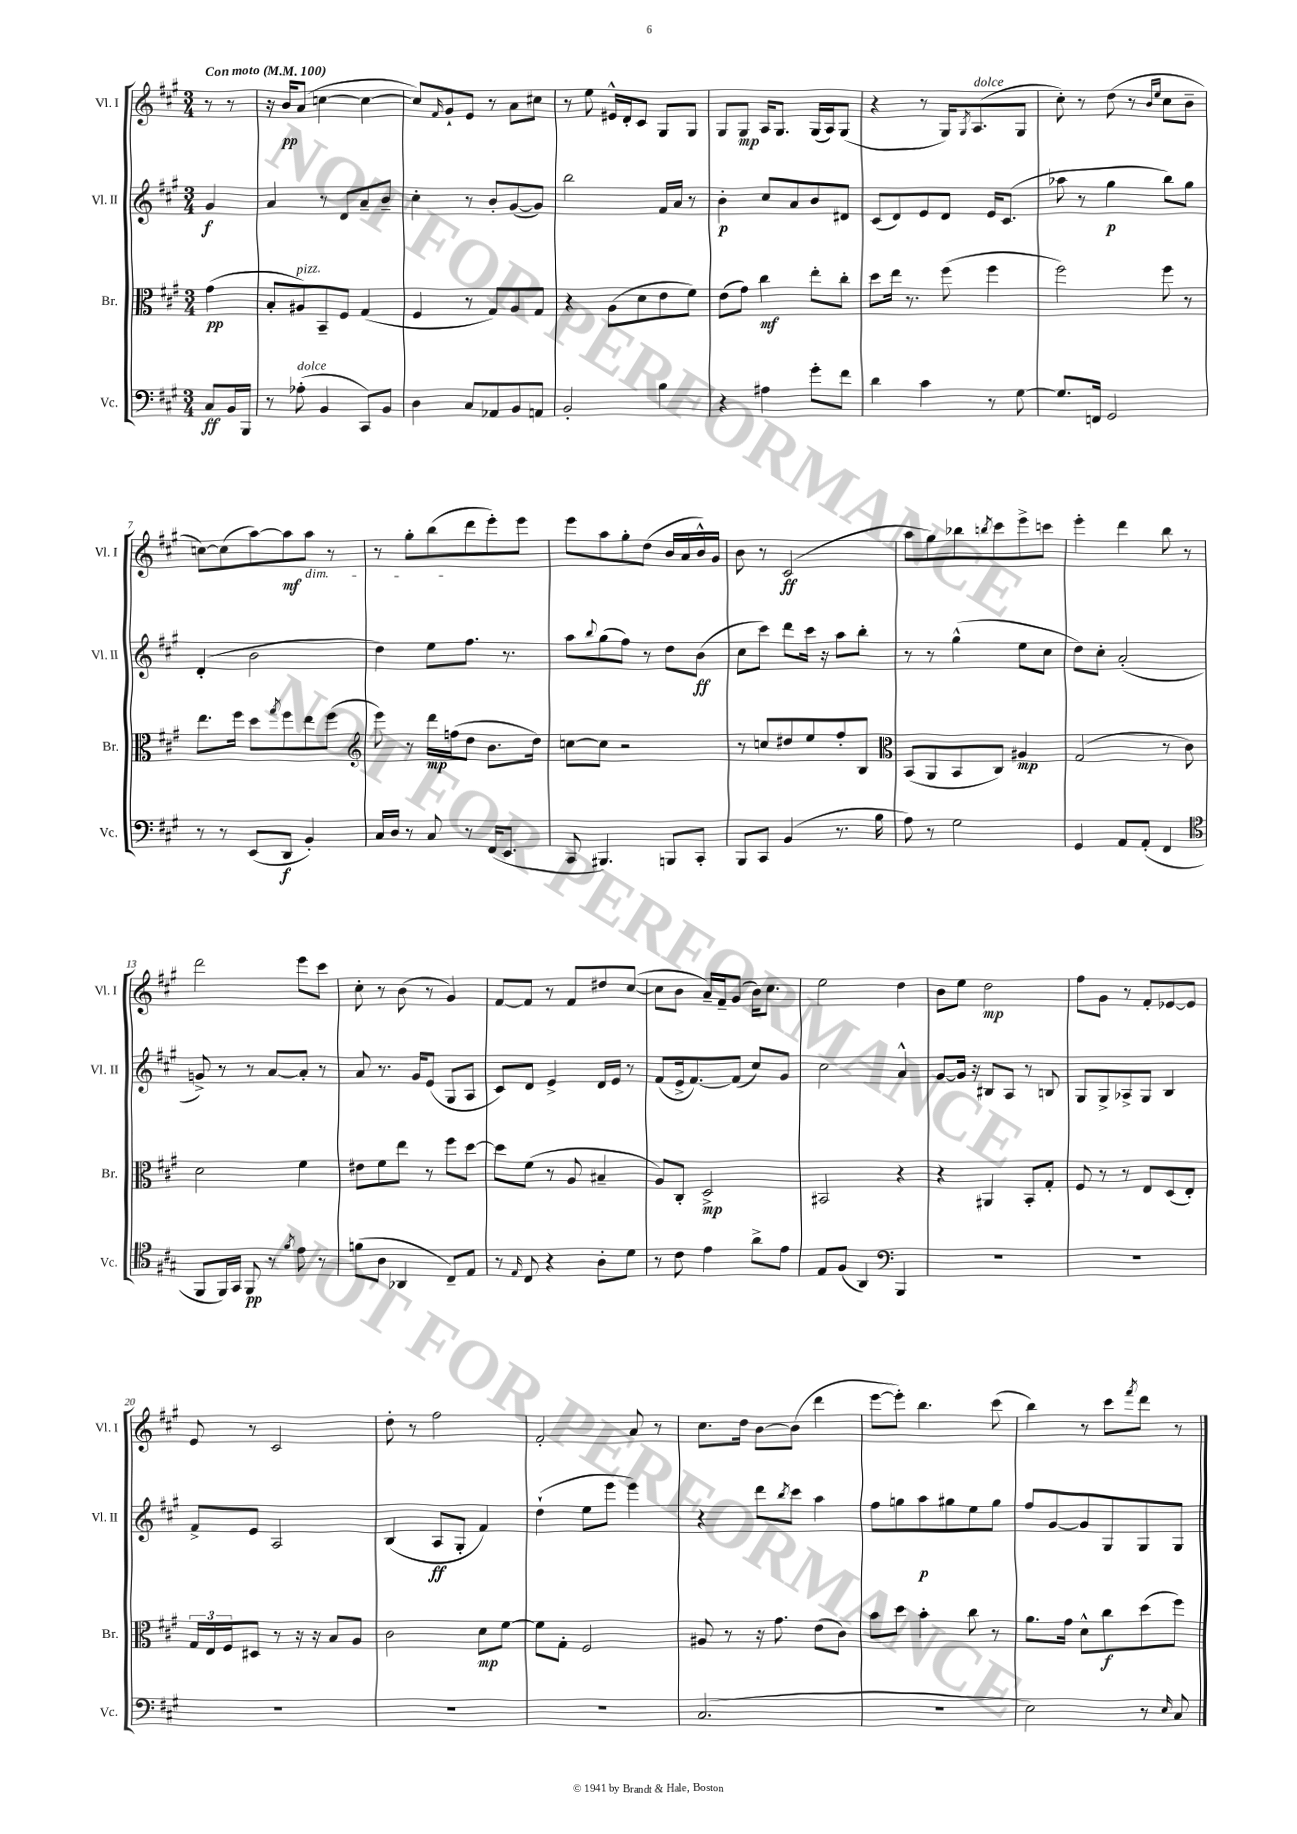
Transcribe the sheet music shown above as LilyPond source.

<<
\new StaffGroup <<
\new Staff = "s0" \with { instrumentName = "Vl. I" shortInstrumentName = "Vl. I" } {
    \clef treble \key a \major \numericTimeSignature \time 3/4 \partial 4 \tempo "Con moto" 4 = 100
    r8 r8 |
    r16 b'16\pp a'8( c''4~ c''4~ |
    c''8) \grace { fis'16 } gis'8-! e'8 r8 a'8 cis''8 |
    r8 e''8 eis'16-^ d'16-. cis'8 gis8 gis8 |
    gis8 gis8\mp a16 gis8. gis16( a16) gis8( |
    r4 r8 gis16) \acciaccatura { gis8 } a8.^\markup { \italic "dolce" }( gis8 |
    cis''8-.) r8 d''8( r8 \grace { b'16 e''16 } cis''8 b'8-- |
    c''8~) c''8( a''8~) a''8\mf a''8\dim r8 |
    r8 gis''8-. b''8\!( d'''8 e'''8-.) e'''8 |
    e'''8 a''8 gis''8-. d''8( b'16 a'16 b'16-^) gis'16 |
    b'8 r8 cis'2\ff( |
    a''8 gis''8) bes''8 \acciaccatura { b''8 } cis'''8 e'''8-> c'''8 |
    e'''4-. d'''4 b''8 r8 |
    d'''2 e'''8 cis'''8 |
    cis''8-. r8 b'8( r8 gis'4) |
    fis'8~ fis'8 r8 fis'8 dis''8 cis''8~( |
    cis''8 b'8 a'16--) fis'16-- gis'8( b'16) cis''8. |
    e''2 d''4 |
    b'8 e''8 d''2\mp |
    fis''8 gis'8 r8 fis'8-. ees'8~ ees'8 |
    e'8 r8 cis'2 |
    d''8-. r8 fis''2 |
    fis'2-. a'8 r8 |
    cis''8. d''16 b'8~ b'8( d'''4 |
    e'''8~ e'''8-.) b''4. cis'''8( |
    b''4) r8 cis'''8 \acciaccatura { fis'''8 } d'''8 r8 \bar "|." |
}
\new Staff = "s1" \with { instrumentName = "Vl. II" shortInstrumentName = "Vl. II" } {
    \clef treble \key a \major \numericTimeSignature \time 3/4 \partial 4
    gis'4\f |
    a'4 r8 d'8 a'8-- b'8-- |
    cis''4-. r8 b'8-. gis'8~( gis'8) |
    b''2 fis'16 a'16 r8 |
    b'4-.\p cis''8 a'8 b'8 dis'8 |
    cis'8( d'8) e'8 d'8 e'16 cis'8.( |
    aes''8 r8 gis''4\p b''8) gis''8 |
    d'4-.( b'2 |
    d''4) e''8 fis''8. r8. |
    a''8 \appoggiatura { b''8 } gis''8( fis''8) r8 d''8 b'8\ff( |
    cis''8 cis'''8) d'''8 cis'''16 r16 a''8 b''8-. |
    r8 r8 gis''4-^( e''8 cis''8 |
    d''8) cis''8-. a'2-.( |
    g'8->) r8 r8 a'8~ a'8-. r8 |
    a'8 r8. gis'16 e'8( gis8 a8 |
    cis'8) d'8 e'4-> d'16 e'16 r8 |
    fis'8( e'16-> fis'8.~) fis'8( cis''8) gis'8 |
    cis''2 a'4-^ |
    gis'8~ gis'16 r16 bis8 a8 r8 b8 |
    gis8 gis8-> aes8-> gis8 b4 |
    fis'8-> e'8 a2 |
    b4( a8\ff gis8-. fis'4) |
    d''4-!( e''8 e'''8 e'''4) |
    r4 d'''8 \acciaccatura { b''8 } cis'''8 a''4 |
    fis''8 g''8 a''8\p gis''8 e''8 gis''8 |
    fis''8 gis'8~ gis'8 gis8 gis8 gis8 \bar "|." |
}
\new Staff = "s2" \with { instrumentName = "Br." shortInstrumentName = "Br." } {
    \clef alto \key a \major \numericTimeSignature \time 3/4 \partial 4
    gis'4\pp( |
    b8-. ais8^\markup { \italic "pizz." }) b,8-- fis8 gis4( |
    fis4 r8 gis8) a8 gis8 |
    r4 a8( d'8 e'8 fis'8) |
    e'8( gis'8) cis''4\mf e''8-. cis''8-. |
    d''8 e''16 r8. fis''8( fis''4 |
    fis''2) fis''8 r8 |
    e''8. fis''16 d''8 \acciaccatura { gis''8 } fis''8 e''8 fis''8( |
    \clef treble e'''8) r8 d'''16\mp f''16( d''8 b'8. d''16) |
    c''8~ c''8 r2 |
    r8 c''8 dis''8 e''8 fis''8-. b8 |
    \clef alto b,8( a,8 b,8 cis8) ais4\mp |
    gis2( r8 cis'8) |
    d'2 fis'4 |
    eis'8 fis'8 e''8 r8 fis''8 d''8~ |
    d''8 fis'8( r8 a8 bis4-- |
    a8) cis8-. d2->\mp |
    bis,2 r4 |
    r4 ais,4 b,8-. gis8-. |
    fis8 r8 r8 e8 d8( e8-.) |
    \tuplet 3/2 { gis16 e16 fis16 } dis8 r8 r16 r16 b8 a8 |
    cis'2 d'8\mp fis'8~ |
    fis'8 gis8-. fis2 |
    ais8 r8 r16 gis'8. e'8( cis'8) |
    b'8 d''8 b'4-. cis''8 r8 |
    a'8. gis'16 d'8-^ cis''8\f d''8( fis''8) \bar "|." |
}
\new Staff = "s3" \with { instrumentName = "Vc." shortInstrumentName = "Vc." } {
    \clef bass \key a \major \numericTimeSignature \time 3/4 \partial 4
    cis8\ff b,16 b,,16 |
    r8 aes8-.^\markup { \italic "dolce" }( b,4 cis,8) b,8 |
    d4 cis8 aes,8 b,8 a,8 |
    b,2-. b4 |
    r4 ais4 gis'8-. fis'8 |
    d'4 cis'4 r8 gis8~ |
    gis8. f,16 gis,2 |
    r8 r8 e,8( d,8\f b,4-.) |
    cis16 d16 r8 cis8 r8 fis,16( e,8. |
    cis,8 bis,,4.) b,,8 cis,8-. |
    b,,8 cis,8 b,4( r8. b16 |
    a8) r8 gis2 |
    gis,4 a,8 a,8-.( fis,4 |
    \clef tenor fis,8 fis,16) gis,16 fis,8\pp r8 \acciaccatura { fis'8 } e'8 r8 |
    f'8( a8 aes,4 cis8--) e8 |
    r8 \grace { e16 } cis8 r4 a8-. d'8 |
    r8 cis'8 e'4 a'8-> e'8 |
    e8 fis8( a,4) \clef bass b,,4 |
    R2. |
    R2. |
    R2. |
    R2. |
    R2. |
    cis2.( |
    R2. |
    e2) r8 \grace { e16 } cis8 \bar "|." |
}
>>
>>
